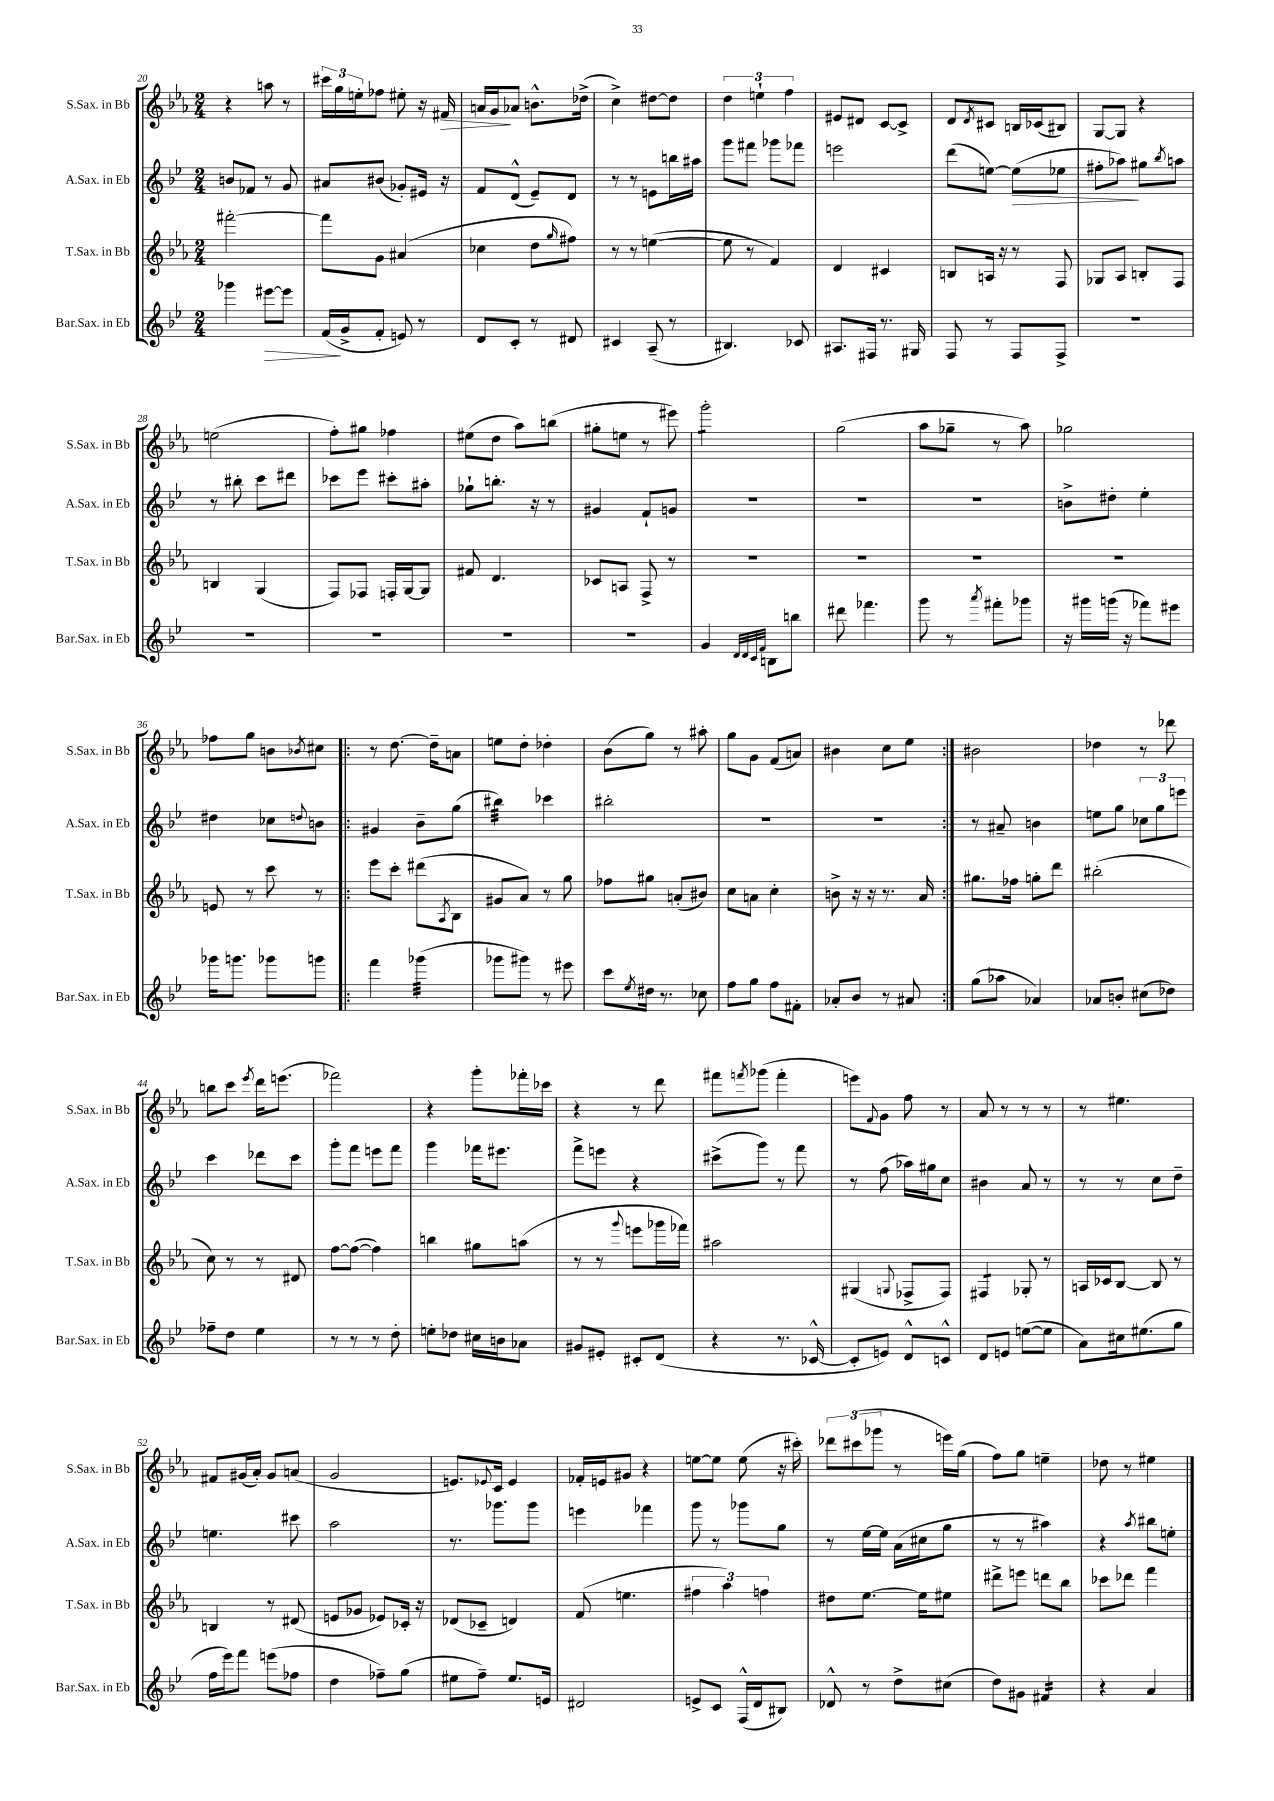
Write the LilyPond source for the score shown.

<<
\new StaffGroup <<
\new Staff = "s0" \with { instrumentName = "S.Sax. in Bb" shortInstrumentName = "S.Sax. in Bb" } {
    \clef treble \key ees \major \numericTimeSignature \time 2/4
    r4 a''8 r8 |
    \tuplet 3/2 { cis'''16 g''16 e''16-. } fes''8 eis''8-. r16 fis'16\> |
    a'16 g'16\! aes'8 b'8.-^ des''16->( |
    c''4->) dis''8~ dis''8 |
    \tuplet 3/2 { d''4 e''4-! f''4 } |
    eis'8 dis'8 c'8~ c'8-> |
    d'8 \acciaccatura { d'8 } cis'8 b16 ces'16( bis8) |
    g8~ g8 r4 |
    e''2( |
    f''8-.) gis''8 fes''4 |
    eis''8( d''8 aes''8) b''8( |
    gis''8-. e''8 r8 eis'''8) |
    g'''2:8-. |
    g''2( |
    aes''8 ges''8-- r8 aes''8) |
    ges''2 |
    fes''8 g''8 b'8 \acciaccatura { bes'8 } cis''8 |
    \repeat volta 2 { r8 d''8.~ d''16-- a'8 |
    e''8 d''8-. des''4-. |
    bes'8( g''8) r8 ais''8-. |
    g''8 g'8 f'8( a'8) |
    bis'4 c''8 ees''8 | }
    bis'2 |
    des''4 r8 des'''8 |
    b''8 c'''8 \acciaccatura { ees'''8 } d'''16 e'''8.( |
    fes'''2) |
    r4 g'''8-. fes'''16-. ces'''16 |
    r4 r8 d'''8 |
    fis'''8 \acciaccatura { f'''8 } ges'''8( f'''4-. |
    e'''8) \appoggiatura { f'8 } g'8 f''8 r8 |
    aes'8 r8 r8 r8 |
    r8 eis''4. |
    fis'8 gis'16( aes'16-.) gis'8 a'8( |
    g'2 |
    e'8.) \appoggiatura { ees'8 } c'16 ees'4 |
    fes'16-. e'16 gis'8 r4 |
    e''8~ e''8 e''8( r16 cis'''16-.) |
    \tuplet 3/2 { des'''8 cis'''8( ges'''8 } r8 e'''16) g''16( |
    f''8) g''8 e''4-- |
    des''8 r8 eis''4 \bar "|." |
}
\new Staff = "s1" \with { instrumentName = "A.Sax. in Eb" shortInstrumentName = "A.Sax. in Eb" } {
    \clef treble \key bes \major \numericTimeSignature \time 2/4
    b'8 fes'8 r8 g'8 |
    ais'8 bis'8( ges'8-.) eis'16 r16 |
    f'8 d'8-^( ees'8--) d'8 |
    r8 r8 e'8 b''16 ais''16 |
    g'''8 fis'''8 ges'''8 fes'''8 |
    e'''2 |
    d'''8( e''8~) e''8\>( ees''8 |
    fis''8-. aes''8\!) gis''8 \acciaccatura { bes''8 } a''8 |
    r8 bis''8-. c'''8 dis'''8 |
    ces'''8 ees'''8 cis'''8-. ais''8-. |
    ges''8-! b''8.-. r16 r8 |
    gis'4 f'8-! g'8 |
    R2 |
    R2 |
    R2 |
    b'8-> dis''8-. ees''4-. |
    dis''4 ces''8 \appoggiatura { d''8 } b'8 |
    \repeat volta 2 { gis'4 bes'8-- g''8( |
    bis''4:32) ces'''4 |
    bis''2-. |
    R2 |
    R2 | }
    r8 ais'8-- b'4 |
    e''8 g''8 \tuplet 3/2 { ces''8 g''8 e'''8 } |
    c'''4 des'''8 c'''8 |
    g'''8-. f'''8 e'''8 f'''8 |
    g'''4 fes'''16 eis'''8. |
    f'''8-> e'''8 r4 |
    cis'''8->( g'''8) r8 f'''8 |
    r8 f''8( aes''16) gis''16 c''8 |
    bis'4 a'8 r8 |
    r8 r8 c''8 d''8-- |
    e''4. cis'''8 |
    a''2 |
    r8. ges'''8. ges'''8 |
    e'''4 fes'''4 |
    g'''8 r8 ges'''8 g''8 |
    r8 ees''16~ ees''16 a'16( cis''16 g''8 |
    r8 r8 ais''4) |
    r4 \acciaccatura { a''8 } bis''8 e''8-. \bar "|." |
}
\new Staff = "s2" \with { instrumentName = "T.Sax. in Bb" shortInstrumentName = "T.Sax. in Bb" } {
    \clef treble \key ees \major \numericTimeSignature \time 2/4
    fis'''2~-. |
    fis'''8 g'8 ais'4( |
    ces''4 d''8 \grace { g''16 } fis''8) |
    r8 r8 e''4~( |
    e''8 r8 f'4) |
    d'4 cis'4 |
    b8 a16 r16 r8 f8 |
    ges8 aes8 b8-. f8 |
    b4 g4( |
    f8) fes8 f16-. g16~ g8 |
    fis'8 d'4. |
    ces'8 a8 f8-> r8 |
    R2 |
    R2 |
    R2 |
    R2 |
    e'8 r8 c'''8 r8 |
    \repeat volta 2 { ees'''8 c'''8-. dis'''8( \acciaccatura { aes8 } bes8 |
    gis'8 aes'8) r8 g''8 |
    fes''8 gis''8 a'8-.( bis'8) |
    c''8 a'8 c''4-. |
    b'8-> r16 r16 r8. aes'16 | }
    gis''8. fes''16 g''8-. d'''8 |
    bis''2-.( |
    c''8) r8 r8 dis'8 |
    f''8~ f''8~( f''4) |
    b''4 gis''8 a''8( |
    r8 r8 \appoggiatura { g'''8 } e'''8 ges'''16 fes'''16) |
    ais''2 |
    gis4( \appoggiatura { g8 } fes8-> fes8) |
    fis4:8 ges8-. r8 |
    a16 ces'16 bes8~ bes8 r8 |
    b4 r8 dis'8( |
    e'8 ges'8 ees'8) ces'16-. r16 |
    des'8( ces'8-- d'4) |
    f'8( e''4. |
    \tuplet 3/2 { fis''4 aes''4) f''4 } |
    dis''8 ees''8.~ ees''16 eis''8 |
    dis'''8-> e'''8 d'''8 bes''8 |
    ces'''8 des'''8 f'''4 \bar "|." |
}
\new Staff = "s3" \with { instrumentName = "Bar.Sax. in Eb" shortInstrumentName = "Bar.Sax. in Eb" } {
    \clef treble \key bes \major \numericTimeSignature \time 2/4
    ges'''4 eis'''8~\> eis'''8 |
    f'16\!( g'16-> f'8-. e'8) r8 |
    d'8 c'8-. r8 dis'8 |
    cis'4 a8--( r8 |
    bis4.) ces'8 |
    ais8. fis16 r8. gis16 |
    f8 r8 f8 f8-> |
    r2 |
    R2 |
    R2 |
    R2 |
    R2 |
    g'4 \grace { d'32 d'32 c'32 f'32 } b8 b''8 |
    dis'''8 fes'''4. |
    g'''8 r8 \acciaccatura { a'''8 } fis'''8-. ges'''8 |
    r16 gis'''16 g'''16( r16 fes'''8) eis'''8 |
    ges'''16 g'''8. ges'''8 g'''8 |
    \repeat volta 2 { f'''4 ges'''4:32( |
    ges'''8 gis'''8) r8 eis'''8 |
    c'''8 \acciaccatura { ees''8 } dis''16 r8. ces''8 |
    f''8 g''8 f''8 fis'8-. |
    aes'8-. bes'8 r8 ais'8 | }
    g''8( aes''8 aes'4) |
    aes'8 b'8-. cis''8( des''8) |
    fes''8-- d''8 ees''4 |
    r8 r8 r8 d''8-. |
    e''8-. des''8 cis''16 b'16 aes'8 |
    gis'8 eis'8-. cis'8-. d'8( |
    r4 r8. ces'16~-^ |
    ces'8-. e'8) d'8-^ c'8-^ |
    d'8 e'8 e''8~( e''8 |
    a'8) cis''16 eis''8.( g''8 |
    f''16 ees'''16) f'''8 e'''8( fes''8 |
    d''4 fes''8--) g''8( |
    eis''8 f''8--) eis''8. e'16 |
    dis'2 |
    e'8-> c'8 f16-^( d'16 bis8) |
    des'8-^ r8 d''8-> cis''8( |
    d''8) gis'8 fis'4:16 |
    r4 a'4 \bar "|." |
}
>>
>>
\layout { \context { \Score currentBarNumber = #20 } }
